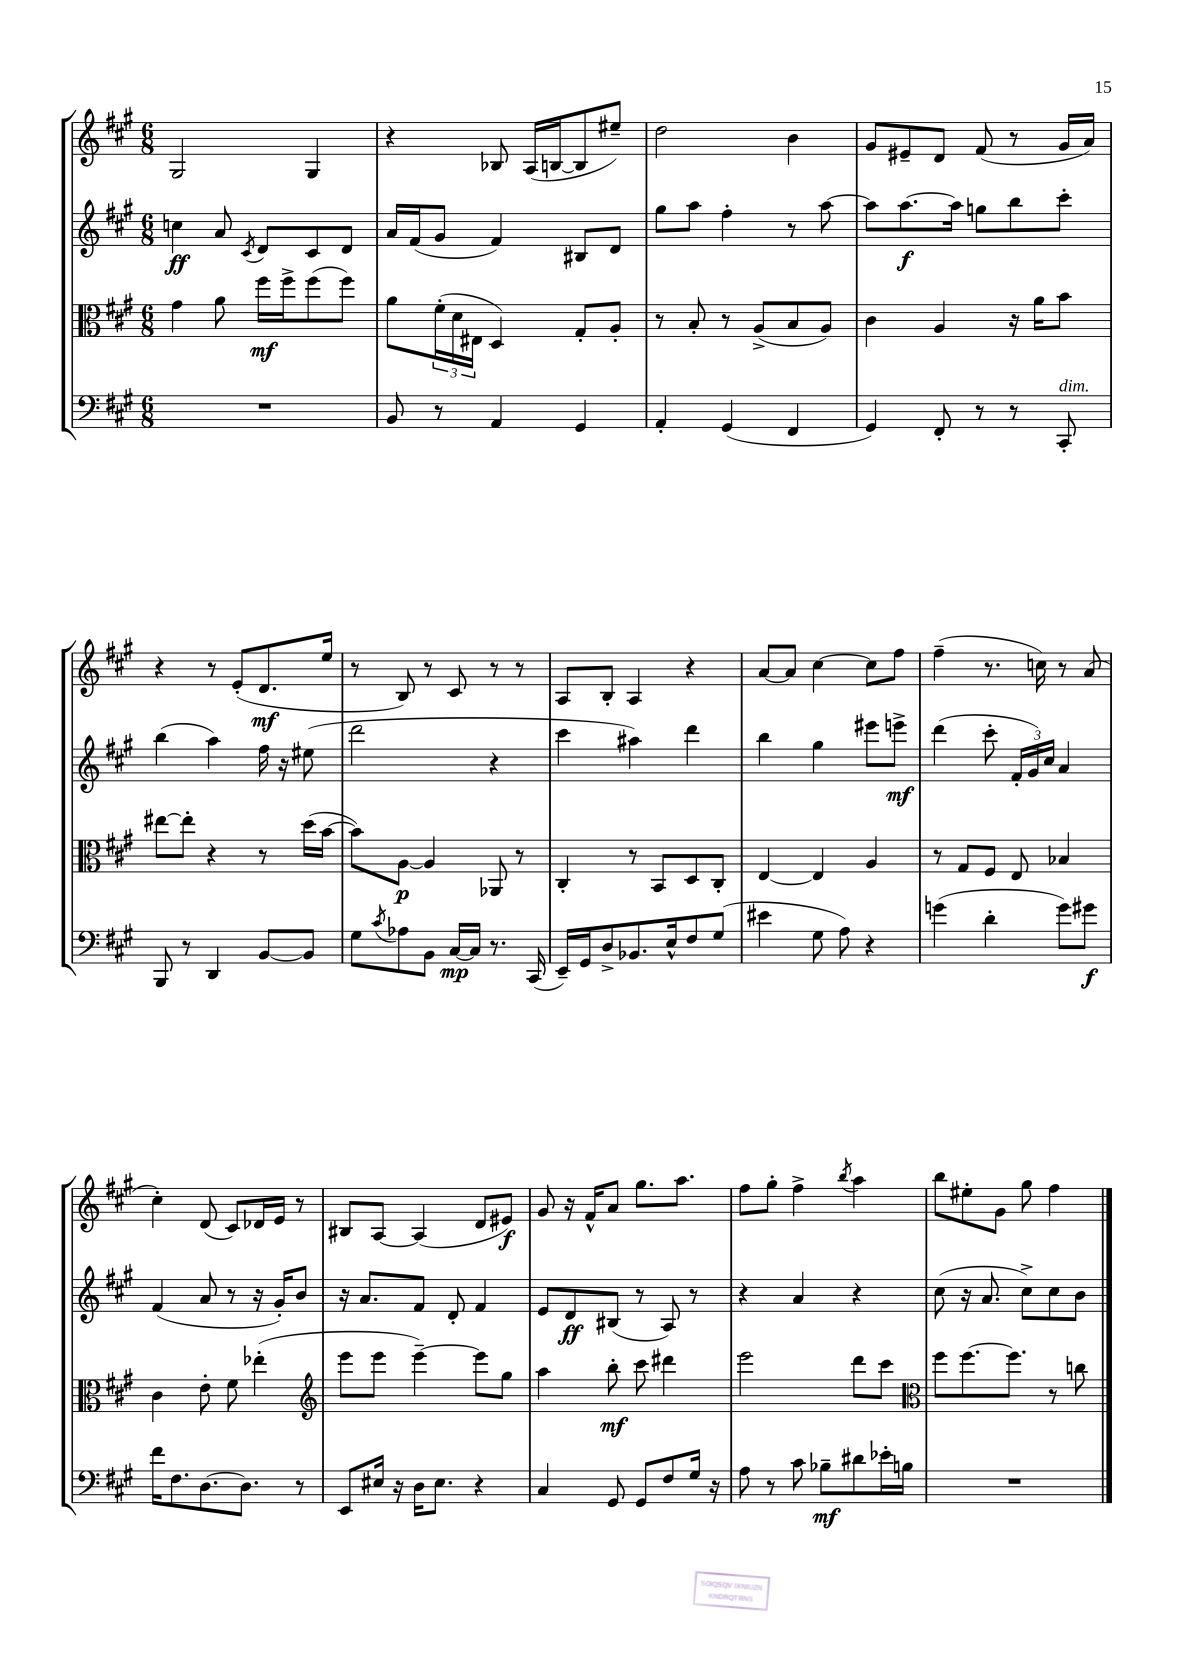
<<
\new StaffGroup <<
\new Staff = "s0" {
    \clef treble \key a \major \numericTimeSignature \time 6/8
    gis2 gis4 |
    r4 bes8 a16( b16~ b8 eis''8--) |
    d''2 b'4 |
    gis'8 eis'8-- d'8 fis'8( r8 gis'16 a'16) |
    r4 r8 e'8-.( d'8.\mf e''16 |
    r8 b8) r8 cis'8 r8 r8 |
    a8 b8-. a4 r4 |
    a'8~ a'8 cis''4~ cis''8 fis''8 |
    fis''4--( r8. c''16) r8 a'8( |
    cis''4-.) d'8( cis'8) des'16 e'16 r8 |
    bis8 a8~ a4( d'8 eis'8\f) |
    gis'8 r16 fis'16-^ a'8 gis''8. a''8. |
    fis''8 gis''8-. fis''4-> \acciaccatura { b''8 } a''4 |
    b''8 eis''8-. gis'8 gis''8 fis''4 \bar "|." |
}
\new Staff = "s1" {
    \clef treble \key a \major \numericTimeSignature \time 6/8
    c''4\ff a'8 \acciaccatura { cis'8 } d'8 cis'8 d'8 |
    a'16 fis'16( gis'8 fis'4) bis8 d'8 |
    gis''8 a''8 fis''4-. r8 a''8~ |
    a''8 a''8.~\f a''16 g''8 b''8 cis'''8-. |
    b''4( a''4) fis''16 r16 eis''8( |
    d'''2 r4 |
    cis'''4 ais''4) d'''4 |
    b''4 gis''4 eis'''8 e'''8->\mf |
    d'''4( cis'''8-. \tuplet 3/2 { fis'16-. gis'16) cis''16 } a'4 |
    fis'4( a'8 r8 r16 gis'16-.) b'8 |
    r16 a'8. fis'8 d'8-. fis'4 |
    e'8 d'8\ff bis8( r8 a8) r8 |
    r4 a'4 r4 |
    cis''8( r16 a'8. cis''8->) cis''8 b'8 \bar "|." |
}
\new Staff = "s2" {
    \clef alto \key a \major \numericTimeSignature \time 6/8
    gis'4 a'8 fis''16\mf fis''16-> fis''8( fis''8) |
    a'8 \tuplet 3/2 { fis'16-.( d'16 eis16 } d4) gis8-. a8-. |
    r8 b8-. r8 a8->( b8 a8) |
    cis'4 a4 r16 a'16 b'8 |
    eis''8~ eis''8-. r4 r8 d''16( b'16~ |
    b'8) a8~\p a4 aes,8 r8 |
    cis4-. r8 b,8 d8 cis8-. |
    e4~ e4 a4 |
    r8 gis8 fis8 e8 bes4 |
    cis'4 e'8-. fis'8 ees''4-.( |
    \clef treble e'''8 e'''8 e'''4~--) e'''8 gis''8 |
    a''4 b''8-.\mf cis'''8 dis'''4 |
    e'''2 d'''8 cis'''8 |
    \clef alto fis''8 fis''8.~ fis''8. r8 c''8 \bar "|." |
}
\new Staff = "s3" {
    \clef bass \key a \major \numericTimeSignature \time 6/8
    R2. |
    b,8 r8 a,4 gis,4 |
    a,4-. gis,4( fis,4 |
    gis,4) fis,8-. r8 r8 cis,8-.^\markup { \italic "dim." } |
    b,,8 r8 d,4 b,8~ b,8 |
    gis8 \acciaccatura { cis'8 } aes8 b,8 cis16~\mp cis16 r8. cis,16( |
    e,16--) gis,16 d8-> bes,8. e16-^ fis8 gis8( |
    eis'4 gis8 a8) r4 |
    g'4( d'4-. g'8) gis'8\f |
    fis'16 fis8. d8.~ d8. r8 |
    e,8 eis16 r16 d16 eis8. r4 |
    cis4 gis,8 gis,8 fis8 gis16 r16 |
    a8 r8 cis'8 bes8--\mf dis'8 ees'16-. b16 |
    R2. \bar "|." |
}
>>
>>
\layout { \context { \Score \remove "Bar_number_engraver" } }
